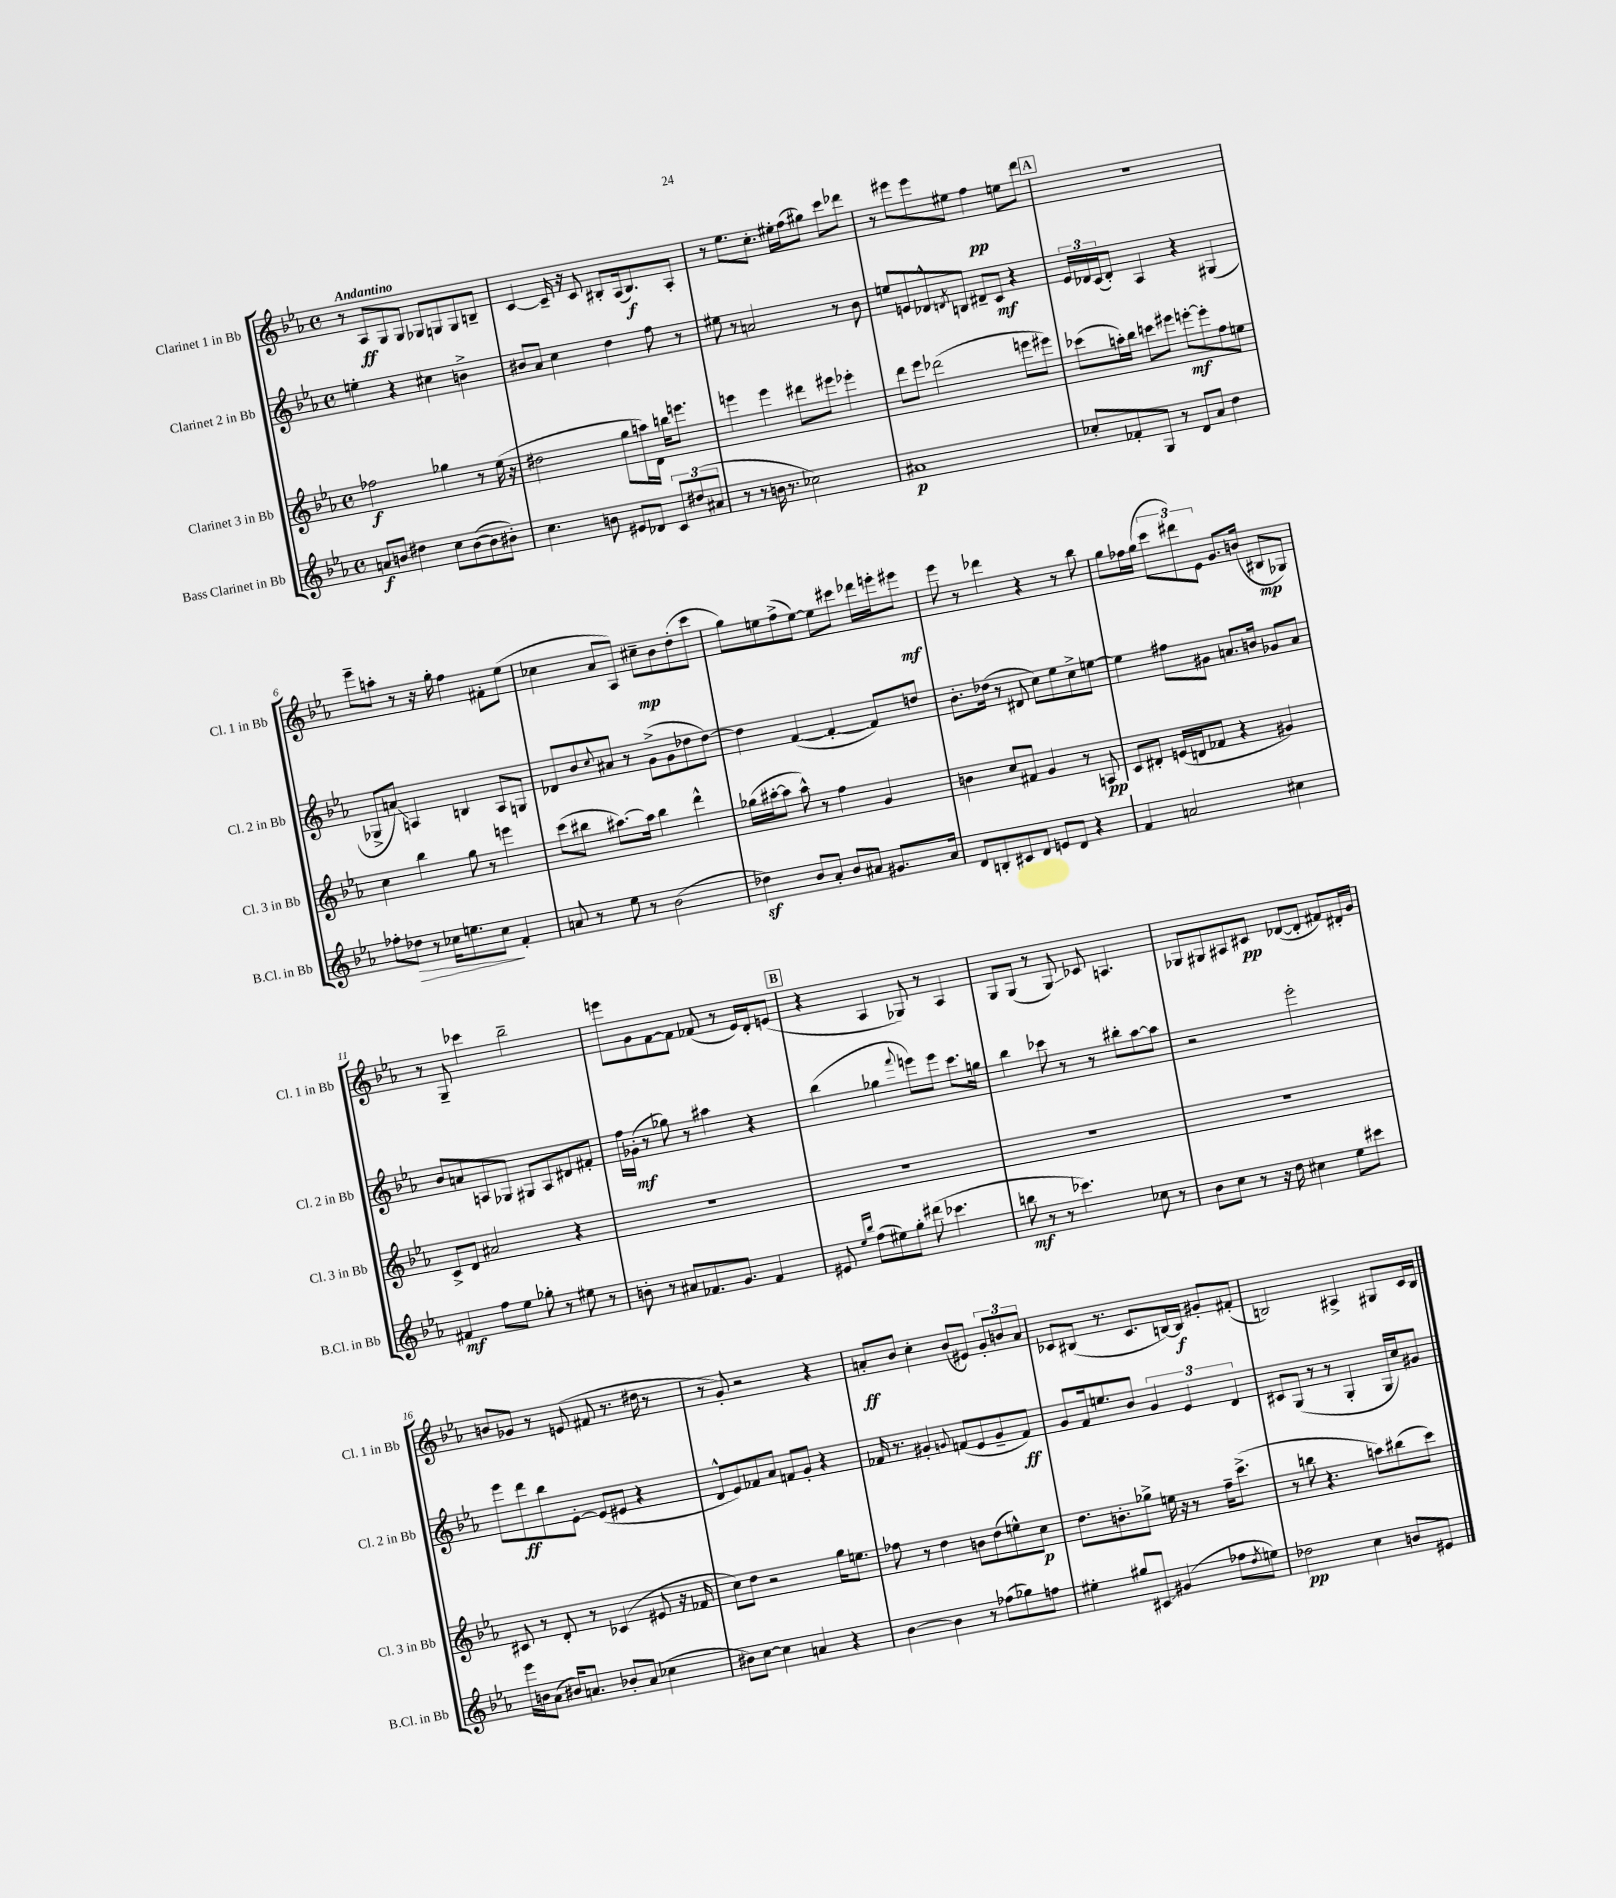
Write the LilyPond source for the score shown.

<<
\new StaffGroup <<
\new Staff = "s0" \with { instrumentName = "Clarinet 1 in Bb" shortInstrumentName = "Cl. 1 in Bb" } {
    \clef treble \key ees \major \defaultTimeSignature \time 4/4 \tempo "Andantino"
    r8 aes8\ff g8 g8 ges8 g8 g8 b8-- |
    c'4~ c'16-- r16 c'8 bis8-. aes16( bis8.\f) aes8-. |
    r8 ees''8. c''8.-. eis''16-. f''16( gis''8) c'''8 des'''8 |
    r8 eis'''8 eis'''8 eis''8 f''4\pp e''8 d'''8 |
    \mark \markup { \box "A" } R1 |
    ees'''8-- a''8-. r8 r16 g''16-. f''4 fis'8-. ees''8( |
    ces''4 aes'8 aes8) cis''8--\mp bes'8 d''8-.( c'''8 |
    g''8) e''8 f''8->( e''8~) e''8 cis'''8 des'''16 e'''16-. eis'''8\mf |
    ees'''8 r8 des'''4 r4 r8 bes''8 |
    g''8 fes''16 g''16( \tuplet 3/2 { c'''8 dis'''8) ees'8 } g'8. b'16( bis8\mp ges8) |
    r8 g8-- ces'''4 bes''2-- |
    e'''8 g'8 f'8~ f'8 fes'8( r8 ees'16) d'16-. e'8( |
    \mark \markup { \box "B" } r4 aes4 ges8) r8 aes4 |
    g8 g8( r8 g8\glissando) ces'8 a4. |
    ges8 gis8 ais8 cis'8\pp des'8~( des'8-. fis'8) dis'16-. g'16 |
    b'8 ges'8 r8 e'8( fis'8 r8. dis''16 r8 |
    r8 g'8-.) r2 r4 |
    a'8-.\ff bes'8 c''4-. bes'8( eis'8) \tuplet 3/2 { g'8-. b'8 a'8 } |
    ces'8 bis8( r8. ces'8. b16~) b16\f gis'8-. fis'8-.( |
    b2) ais4-> gis8 c'16 b16 \bar "|." |
}
\new Staff = "s1" \with { instrumentName = "Clarinet 2 in Bb" shortInstrumentName = "Cl. 2 in Bb" } {
    \clef treble \key ees \major \defaultTimeSignature \time 4/4
    e''4-. r4 cis''4 b'4-> |
    bis'8 aes'8 c''4 d''4 f''8 r8 |
    eis''8 r8 a'2 r8 bes'8 |
    e''8 e'8 des'8-^ \acciaccatura { d'8 } b8 dis'8-- c'8\mf r4 |
    \mark \markup { \box "A" } \tuplet 3/2 { ees'16 des'16 c'16( } des'8-.) aes4 r4 gis4( |
    ges8-> a'8\glissando) a4 b4 a8 g8 |
    des'8 bes'8 \appoggiatura { c''8 } ais'8 r8 g'8->( g'8 des''8 des''8~) |
    des''4 f'4~( f'4~-. f'8) d''8 |
    bes'8.-. des''16( r8 dis'8 c''8) ees''8 c''8-> e''8~ |
    e''4 fis''8 gis'8 a'8. b'16 ges'8 a'8 |
    bes'8 a'8 a8 ges8 gis8 a8 dis'8 fis'8-. |
    f''16 ges'16-.\mf( r8 ges''8) r8 ais''4 r4 |
    \mark \markup { \box "B" } bes''4( ges''4 \appoggiatura { f'''8 } e'''8) e'''8 c'''8. g''16 |
    bes''4 ces'''8 r8 r8 bis''8-. aes''8~ aes''8 |
    r2 ees'''2-. |
    ees'''8 d'''8\ff bes''8 ees'8~-. ees'8( eis'8 r4 |
    d'8-^ ees'8) fes'8 aes'8 f'8 g'8-. r4 |
    fes'16 r8. gis'4-. \appoggiatura { g'8 } f'8( ees'8 g'8-- f'8\ff) |
    g'8 f'16 e''8. bes'8 \tuplet 3/2 { g'4 ees'4 d'4 } |
    cis'8 g8( r8 r8 g4-. g16 c''16) gis'8 \bar "|." |
}
\new Staff = "s2" \with { instrumentName = "Clarinet 3 in Bb" shortInstrumentName = "Cl. 3 in Bb" } {
    \clef treble \key ees \major \defaultTimeSignature \time 4/4
    fes''2\f ges''4 r8 ees''16( r16 |
    dis''2 g''8 a''16) d'16 b''16 e'''8. |
    e'''4 e'''4 dis'''8 eis'''8 ees'''4-. |
    d'''8 ees'''8 des'''2( e'''8 eis'''8) |
    \mark \markup { \box "A" } ces'''8( a''16-.) bes''16 c'''8 eis'''8 e'''8~-.\mf e'''8-. f''8 e''8 |
    c''4 bes''4 g''8 r8 e'''4 |
    c'''8( bis''8 ais''8.~) ais''16 bis''4 d'''4-^ |
    ges''16( ais''16~-. ais''8 ais''8-^) r8 f''4 g'4 |
    b'4 c''8 fis'8 g'4 r8 a8\pp |
    c'8 dis'8-. e'16( d'16 fes'8 r4 gis'4) |
    c'8-> d'8 ais'2 r4 |
    R1 |
    \mark \markup { \box "B" } R1 |
    R1 |
    R1 |
    cis'8 r8 d'8-. r8 ces'4( eis'8 r16 fes'16 |
    c''8) d''8 r2 g''16 e''8. |
    fes''8 r8 d''4 b'8 d''8( e''8-^) c''8\p |
    d''8. b'8.-. ges''8-> e''16 r16 r8 f''16-- c'''8.->( |
    r8 b''8 r4. a''8) bis''8( c'''8) \bar "|." |
}
\new Staff = "s3" \with { instrumentName = "Bass Clarinet in Bb" shortInstrumentName = "B.Cl. in Bb" } {
    \clef treble \key ees \major \defaultTimeSignature \time 4/4
    a'8\f b'8 dis''4 c''8 b'8~( b'8 bis'8-.) |
    c''4. b'8 eis'8 des'8 \tuplet 3/2 { c'8 dis''8( ais'8 } |
    r8 r8 b'16 r8. ces''2) |
    ais'1\p |
    \mark \markup { \box "A" } ces''8-. fes'8-. g8 r8 d'8 aes'8 d''4 |
    fes''8-. des''8\> r8 ces''16 e''8. ces''8\! f'4-. |
    a'8 r8 ees''8 r8 bes'2( |
    des''4\sf) bes'8 aes'8-. bes'8 ais'8 gis'8. ais'16 |
    d'8 b8-. cis'8 d'8 e'8 d'8 r4 |
    f'4 a'2 cis''4 |
    fis'4\mf f''8 ees''8 ges''8-. r8 eis''8 r8 |
    b'8-. r8 ais'8 fes'8. g'8. fes'4 |
    \mark \markup { \box "B" } eis'8 \grace { ees''16 bes''16 } f''8( eis''8) g''8-. dis'''8( ces'''4. |
    b''8\mf r8 r8 ces'''4.) ces''8 r8 |
    bes'8 c''8 r8 r16 d''16 cis''4 ees''8 cis'''8 |
    ees'''16 b'16 aes'8( bis'16) a'8. bes'8-. a'8( ces''4 |
    bis'8) c''8~ c''4 a'4 r4 |
    bes'4~ bes'4 r8 fes''8( ges''8) f''8 |
    eis''4-. gis''8 cis'8\glissando gis'4( fes''8 \acciaccatura { d''8 } e''8) |
    des''2\pp c''4 b'8 eis'8 \bar "|." |
}
>>
>>
